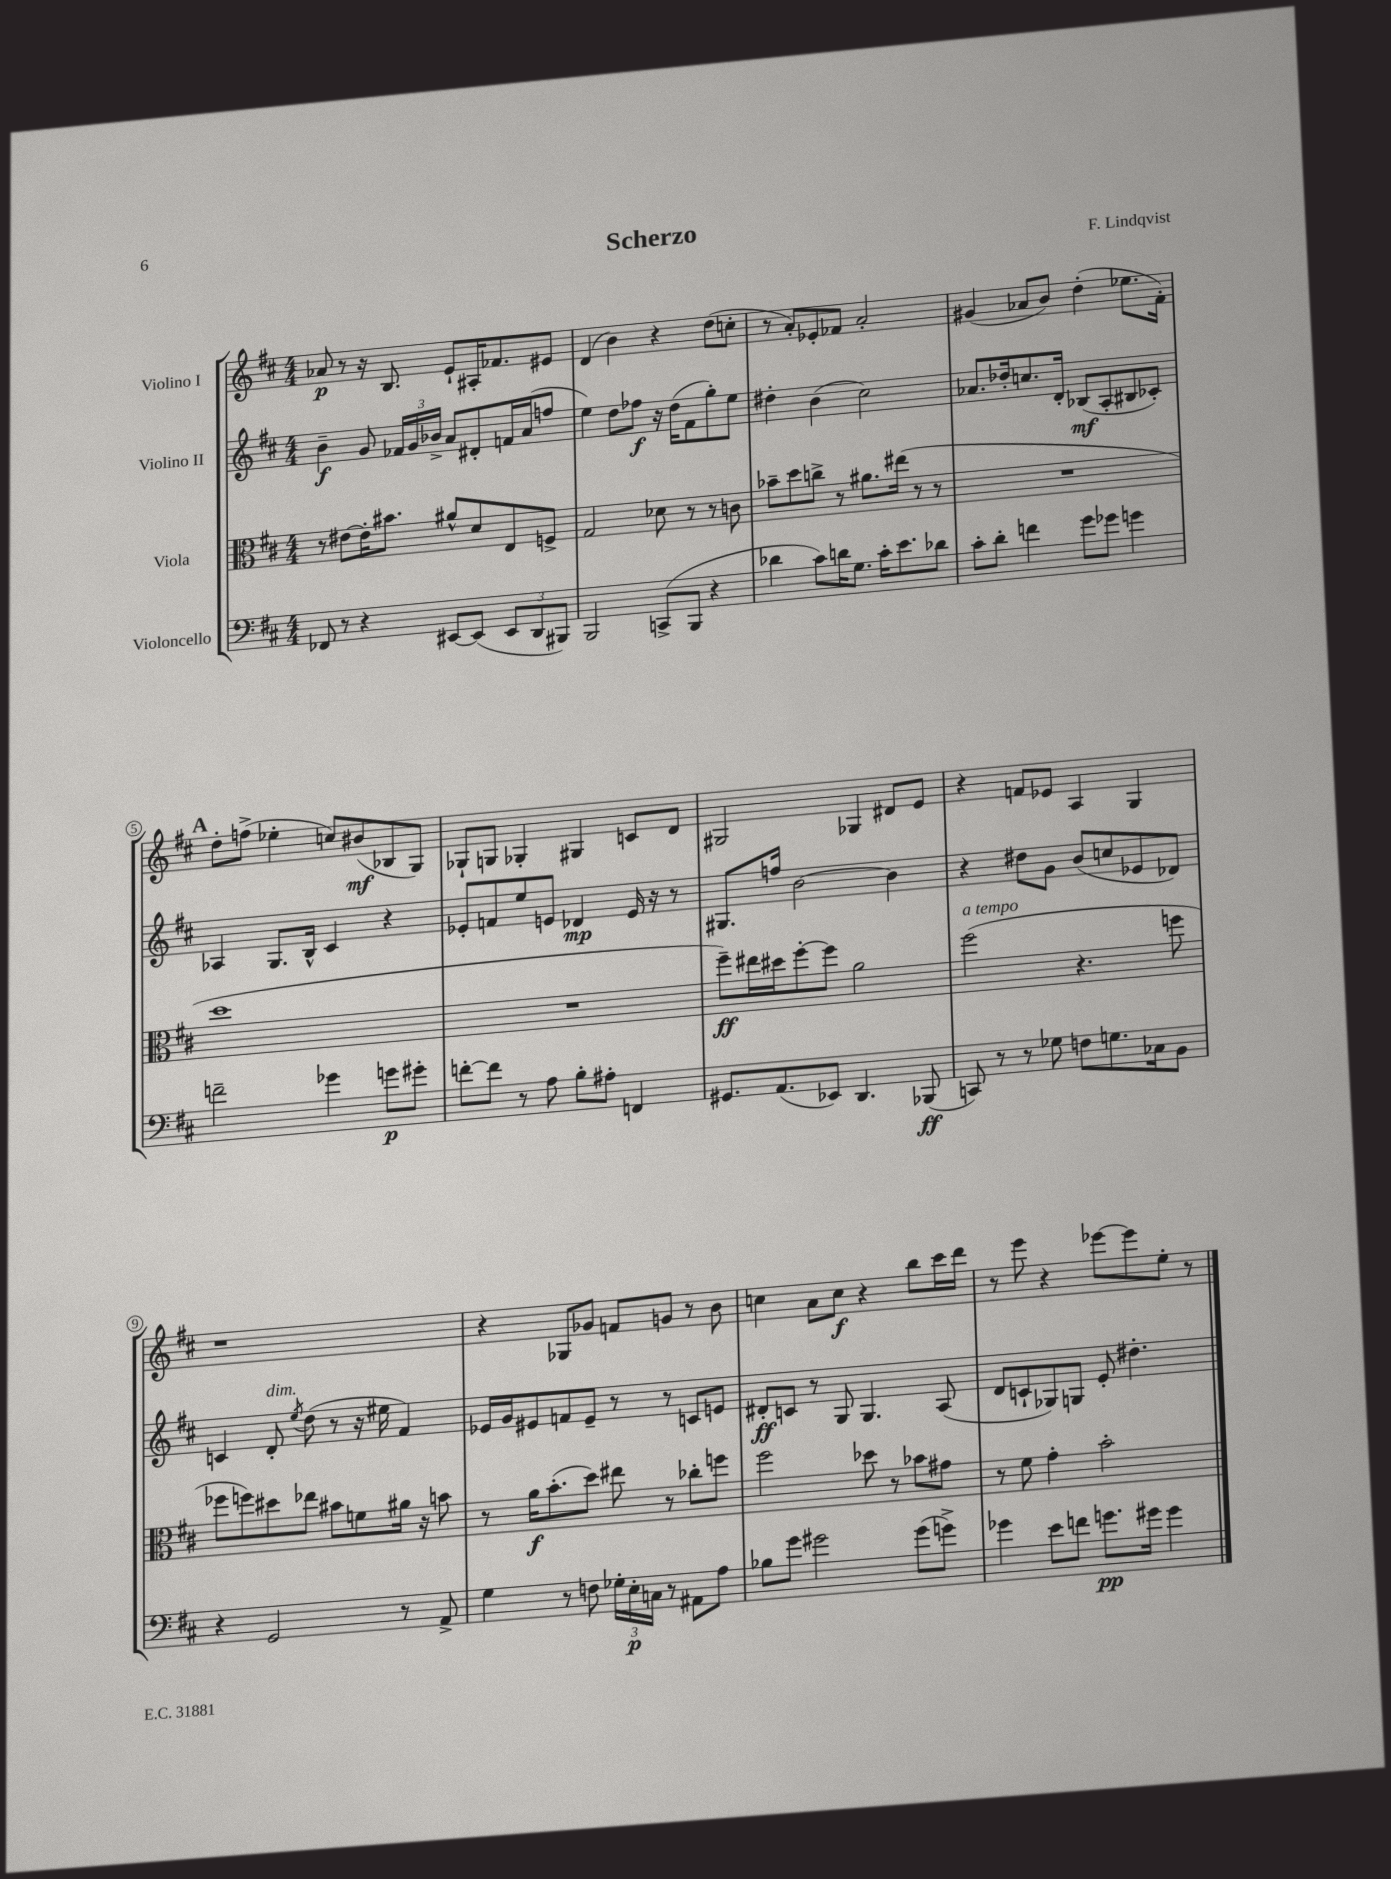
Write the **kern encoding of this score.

**kern	**kern	**kern	**kern
*staff4	*staff3	*staff2	*staff1
*clefF4	*clefC3	*clefG2	*clefG2
*k[f#c#]	*k[f#c#]	*k[f#c#]	*k[f#c#]
*M4/4	*M4/4	*M4/4	*M4/4
8FF-/	8r	4b~\	8a-/
8r	[8e#\L	.	8r
4r	16e#'\]K	8g/	16r
.	8.b#\J	.	8.B/
.	.	24f-/LL	.
.	.	24g/	.
.	.	24b-^/JJ	.
[8EE#/L	8a#^^/L	8a/L	8e`/L
(8EE#/]J	8d/	8d#'/	16A#'/K
.	.	.	8.f-/
12EE#/L	8E/	16f/L	.
.	.	(16a/J	.
12DD/	.	.	.
.	8F^/J	8ff/J	8e#/J
12BBB#/J)	.	.	.
=	=	=	=
2BBB/	2G/	4ee\)	(4d/
.	.	8dd\L	4b\)
.	.	8ff-\J	.
(8CC^/L	8d-\	16r	4r
.	.	(16dd\LK	.
8BBB/J	8r	8f#\	.
4r	8r	8gg'\)	(8dd\L
.	8c\	8ee\J	8cc'\J
=	=	=	=
4d-\	8b-~\L	4dd#'\	8r
.	8dd\	.	8a'/L)
8c#\L)	8cc^\J	(4b\	8e-'/
16d\K	8r	.	8f-/J
8.G\J	.	.	.
.	8.a#\L	2cc#\)	2a'/
16c#'\LK	.	.	.
8.e\	(16ee#\Jk	.	.
.	8r	.	.
8d-\J	8r	.	.
=	=	=	=
8c#'\L	1r	8.a-/L	(4g#/
8d'\J	.	.	.
.	.	16dd-'/k	.
4f\	.	8.cc/	8a-/L
.	.	.	8b/J)
.	.	16d'/Jk	.
8g\L	.	(8B-/L	(4dd'\
8g-\J	.	8A'/	.
4g\	.	8B#/	8.ee-\L
.	.	8c-'/J)	.
.	.	.	16f#'\Jk)
=	=	=	=
2f~\	1dd	4A-/	8dd'\L
.	.	.	(8ff^\J
.	.	8.G/L	4ee-'\
.	.	16B^^/Jk	.
4g-\	.	4c#/	8cc/L)
.	.	.	(8b#/
8g\L	.	4r	8B-/
8g#'\J	.	.	8G/J)
=	=	=	=
[8f'\L	1r	8e-'/L	8G-`/L
8f\]J	.	8f/	8G/J
8r	.	8ee/	4G-'/
8A\	.	8e/J	.
8B'\L	.	4d-/	4G#/
8A#'\J	.	.	.
4FF/	.	16e/	8c/L
.	.	16r	.
.	.	8r	8d/J
=	=	=	=
8.GG#/L	8ff#~\L)	8.G#/L	2G#/
.	16ee#\L	.	.
(8.AA/	16dd#\J	16ff/Jk	.
.	[8ff#'\	[2b\	.
8EE-/J)	8ff#\]J	.	.
4.DD/	2a\	.	4G-/
.	.	4b\]	8d#/L
(8BBB-/	.	.	8e/J
=	=	=	=
8CC/)	(2ff#\	4r	4r
8r	.	.	.
8r	.	8dd#\L	8f/L
8G-\	.	8g\J	8e-/J
8F\L	4.r	(8b/L	4A/
8.G\	.	8cc/	.
.	.	8e-/	4G/
16C-\k	.	.	.
8BB\J	8ff\	8d-/J)	.
=	=	=	=
4r	8ff-\L	4c/	1r
.	8ff\)	.	.
2GG/	8dd#\	8d'/	.
.	.	8qee/	.
.	8ee-\J	(8dd\	.
.	8b#\L	8r	.
.	8f\	16r	.
.	.	16ee#\	.
8r	16a#\Jk	4f#/)	.
.	16r	.	.
8AA^/	8b\	.	.
=	=	=	=
4G\	8r	16e-/LL	4r
.	.	16g/J	.
.	16a\LK	8e#/	.
.	(8.b'\	.	.
8r	.	8f/	8G-/L
8F\	8dd\J)	8e#~/J	8g-/J
24G-'\LL	8ee#\	8r	8f/L
24E'\	.	.	.
24C\JJ	.	.	.
8r	8r	8r	8g/J
8AA#\L	8cc-'\L	8c/L	8r
8A\J	8ff\J	8e/J	8b\
=	=	=	=
8B-\L	2ff#\	8d#'/L	4cc\
8g\J	.	8c/J	.
2g#\	.	8r	8a\L
.	.	8G/	8cc\J
.	8dd-\	4.G/	4r
.	8r	.	.
(8g#\L	8b-\L	.	8bb\L
8g^\J)	8g#\J	(8A/	16ccc#\L
.	.	.	16ddd\JJ
=	=	=	=
4g-\	8r	8d/L	8r
.	8f#\	8c`/	8eee\
8e\L	4g'\	8G-/)	4r
8f\J	.	8G/J	.
8.g\L	2b'\	8e'/	[8eee-\L
.	.	4.dd#'\	8eee-\]
16g#\Jk	.	.	.
4g#\	.	.	8ee'\J
.	.	.	8r
==	==	==	==
*-	*-	*-	*-
